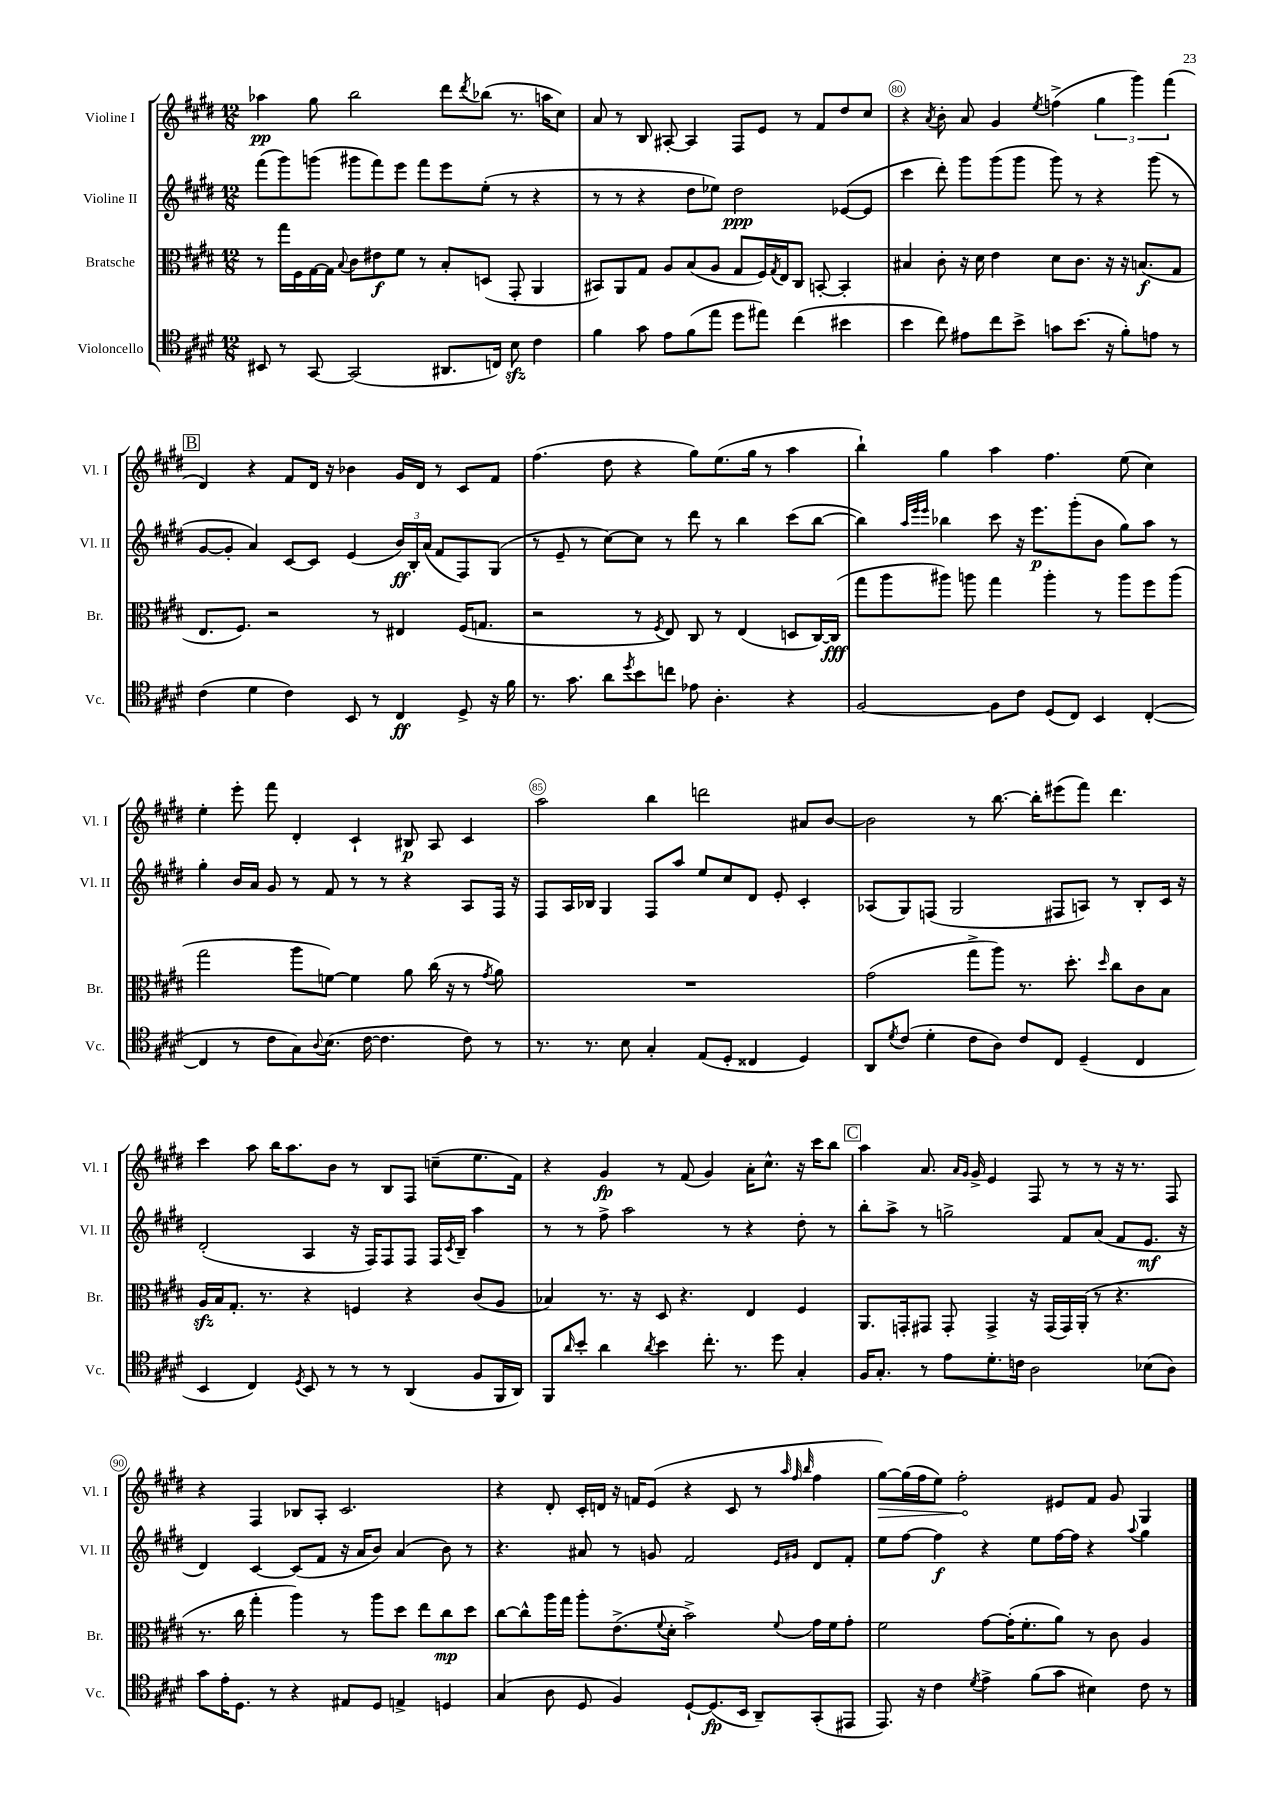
<<
\new StaffGroup <<
\new Staff = "s0" \with { instrumentName = "Violine I" shortInstrumentName = "Vl. I" } {
    \clef treble \key e \major \numericTimeSignature \time 12/8
    aes''4\pp gis''8 b''2 dis'''8 \acciaccatura { dis'''8 } bes''8( r8. a''16 cis''8) |
    a'8 r8 b8 ais8~-. ais4 fis8 e'8 r8 fis'8 dis''8 cis''8 |
    r4 \acciaccatura { a'8 } b'8-. a'8 gis'4 \acciaccatura { e''8 } f''4->( \tuplet 3/2 { gis''4 gis'''4) fis'''4( } |
    \mark \markup { \box "B" } dis'4) r4 fis'8 dis'16 r16 bes'4 gis'16 dis'16 r8 cis'8 fis'8 |
    fis''4.( dis''8 r4 gis''8) e''8.( gis''16 r8 a''4 |
    b''4-!) gis''4 a''4 fis''4. e''8( cis''4) |
    e''4-. e'''8-. fis'''8 dis'4-. cis'4-! bis8\p a8 cis'4 |
    a''2 b''4 d'''2 ais'8 b'8~ |
    b'2 r8 b''8.~ b''16-. eis'''8( fis'''8) dis'''4. |
    cis'''4 a''8 b''16 a''8. b'8 r8 b8 fis8 c''8--( e''8. fis'16) |
    r4 gis'4\fp r8 fis'8( gis'4) a'16-. cis''8.-^ r16 cis'''16 b''8 |
    \mark \markup { \box "C" } a''4 a'8. \grace { a'16 gis'16 } gis'16-> e'4 fis8 r8 r8 r16 r8. fis8 |
    r4 fis4 bes8 a8-. cis'2. |
    r4 dis'8-. cis'16-. d'16 r16 f'16 e'8( r4 cis'8 r8 \grace { a''32 fis''32 b''32 } fis''4 |
    \once \override Hairpin.circled-tip = ##t gis''8~\>) gis''16( fis''16 e''8) fis''2-.\! eis'8 fis'8 gis'8 gis4 \bar "|." |
}
\new Staff = "s1" \with { instrumentName = "Violine II" shortInstrumentName = "Vl. II" } {
    \clef treble \key e \major \numericTimeSignature \time 12/8
    fis'''8( gis'''8) g'''8( gis'''8 fis'''8) e'''8 fis'''8 e'''8 e''8-.( r8 r4 |
    r8 r8 r4 dis''8 ees''8) dis''2\ppp ees'8~( ees'8 |
    cis'''4 dis'''8-.) gis'''8 gis'''8( gis'''8 gis'''8) r8 r4 gis'''8( r8 |
    \mark \markup { \box "B" } gis'8~ gis'8-. a'4) cis'8~ cis'8 e'4( \tuplet 3/2 { b'16\ff) b16-. a'16( } fis'8 fis8) gis8( |
    r8 e'8-- r8 cis''8~) cis''8 r8 dis'''8 r8 b''4 cis'''8( b''8~ |
    b''4) \grace { a''32 e'''32 e'''32 } bes''4 cis'''8 r16 e'''8.\p gis'''8-.( b'8 gis''8) a''8 r8 |
    gis''4-. b'16 a'16 gis'8 r8 fis'8 r8 r8 r4 a8 fis16 r16 |
    fis8 a16 bes16 gis4 fis8 a''8 e''8 cis''8 dis'8 e'8-. cis'4-. |
    aes8( gis8) f8( gis2 fis8 a8) r8 b8-. cis'16 r16 |
    dis'2-.( a4 r16 fis16) fis8 fis8 fis16 \acciaccatura { cis'8 } b16-- a''4 |
    r8 r8 fis''8-> a''2 r8 r4 dis''8-. r8 |
    \mark \markup { \box "C" } b''8-. a''8-> r8 g''2-> fis'8 a'8( fis'8 e'8.\mf r16 |
    dis'4) cis'4~ cis'8( fis'8 r16 a'16 b'8) a'4( b'8) r8 |
    r4. ais'8 r8 g'8 fis'2 \grace { e'16 gis'16 } dis'8 fis'8-. |
    e''8 fis''8~ fis''4\f r4 e''8 fis''16~ fis''16 r4 \appoggiatura { a''8 } gis''4 \bar "|." |
}
\new Staff = "s2" \with { instrumentName = "Bratsche" shortInstrumentName = "Br." } {
    \clef alto \key e \major \numericTimeSignature \time 12/8
    r8 gis''16 fis16 gis16~ gis16 \appoggiatura { b8 } cis'8 eis'8\f fis'8 r8 b8-. d8( gis,8-. a,4 |
    bis,8) a,8 gis8 a8 b8( a8 gis8 fis16) \acciaccatura { gis8 } e16 cis8 b,8~-. b,4-. |
    bis4 cis'8-. r16 dis'16 e'4 dis'8 cis'8. r16 r16 b8.\f( gis8 |
    \mark \markup { \box "B" } e8. fis8.) r2 r8 eis4 fis16( g8. |
    r2 r8 \acciaccatura { fis8 } e8) cis8 r8 e4( d8 cis16~) cis16\fff( |
    gis''8 a''8 ais''8) a''8 gis''4 a''4-. r8 a''8 fis''8 a''8( |
    gis''2 a''8 f'8~) f'4 a'8 cis''16( r16 r8 \acciaccatura { gis'8 } a'8) |
    R1. |
    gis'2( gis''8-> a''8) r8. dis''8.-. \grace { dis''16 } cis''8 cis'8 b8 |
    a16\sfz b16 gis8.-. r8. r4 f4 r4 cis'8( a8 |
    bes4) r8. r16 dis8 r4. e4 fis4 |
    \mark \markup { \box "C" } a,8. g,16-. gis,8 gis,8-. gis,4-> r16 gis,16( gis,16) a,16-.( r8 r4. |
    r8. cis''16 gis''4-. a''4) r8 a''8 dis''8 e''8 cis''8\mp dis''8 |
    cis''8~ cis''8-^ a''16 gis''16 a''8-. e'8.->( \appoggiatura { fis'8 } dis'16-. b'2->) \appoggiatura { fis'8 } gis'16 fis'16 gis'8-. |
    fis'2 gis'8~ gis'16-.( fis'8.-. a'8) r8 cis'8 a4 \bar "|." |
}
\new Staff = "s3" \with { instrumentName = "Violoncello" shortInstrumentName = "Vc." } {
    \clef tenor \key e \major \numericTimeSignature \time 12/8
    bis,8 r8 gis,8~ gis,2( ais,8. c16) b8\sfz cis'4 |
    fis'4 gis'8 e'8 fis'8( e''8 dis''8 eis''8) cis''4( bis'4 |
    b'4 cis''8) eis'8 cis''8 b'8-> g'8 b'8.( r16 fis'8-.) e'8 r8 |
    \mark \markup { \box "B" } cis'4( dis'4 cis'4) b,8 r8 cis4\ff dis8-> r16 fis'16 |
    r8. gis'8. a'8 \acciaccatura { dis''8 } b'8 c''8 ees'8 a4.-. r4 |
    fis2~ fis8 cis'8 dis8( cis8) b,4 cis4~-.( |
    cis4 r8 cis'8 gis8) \appoggiatura { a8 } b8.( cis'16~ cis'4. cis'8) r8 |
    r8. r8. b8 gis4-. e8( dis8-. cisis4 dis4) |
    a,8 \acciaccatura { dis'8 } cis'8( dis'4-. cis'8 a8) cis'8 cis8 dis4--( cis4 |
    b,4 cis4) \acciaccatura { dis8 } b,8 r8 r8 r8 a,4( fis8 fis,16 a,16) |
    fis,8 \grace { a'16 } b'8-. a'4 \acciaccatura { a'8 } b'4 cis''8.-. r8. dis''8 gis4-. |
    \mark \markup { \box "C" } fis16 gis8.-. r8 e'8 dis'8.-. c'16 a2 bes8( a8) |
    gis'8 e'16-. dis8. r8 r4 eis8 dis8 e4-> d4 |
    gis4( a8 dis8 fis4) dis8~-! dis8.\fp( b,16 a,8--) gis,8-.( eis,8 |
    e,8.) r16 cis'4 \acciaccatura { dis'8 } e'4-> fis'8( gis'8 bis4) cis'8 r8 \bar "|." |
}
>>
>>
\layout { \context { \Score currentBarNumber = #78 \override BarNumber.break-visibility = ##(#f #t #t) barNumberVisibility = #(every-nth-bar-number-visible 5) \override BarNumber.stencil = #(make-stencil-circler 0.1 0.3 ly:text-interface::print) } }
